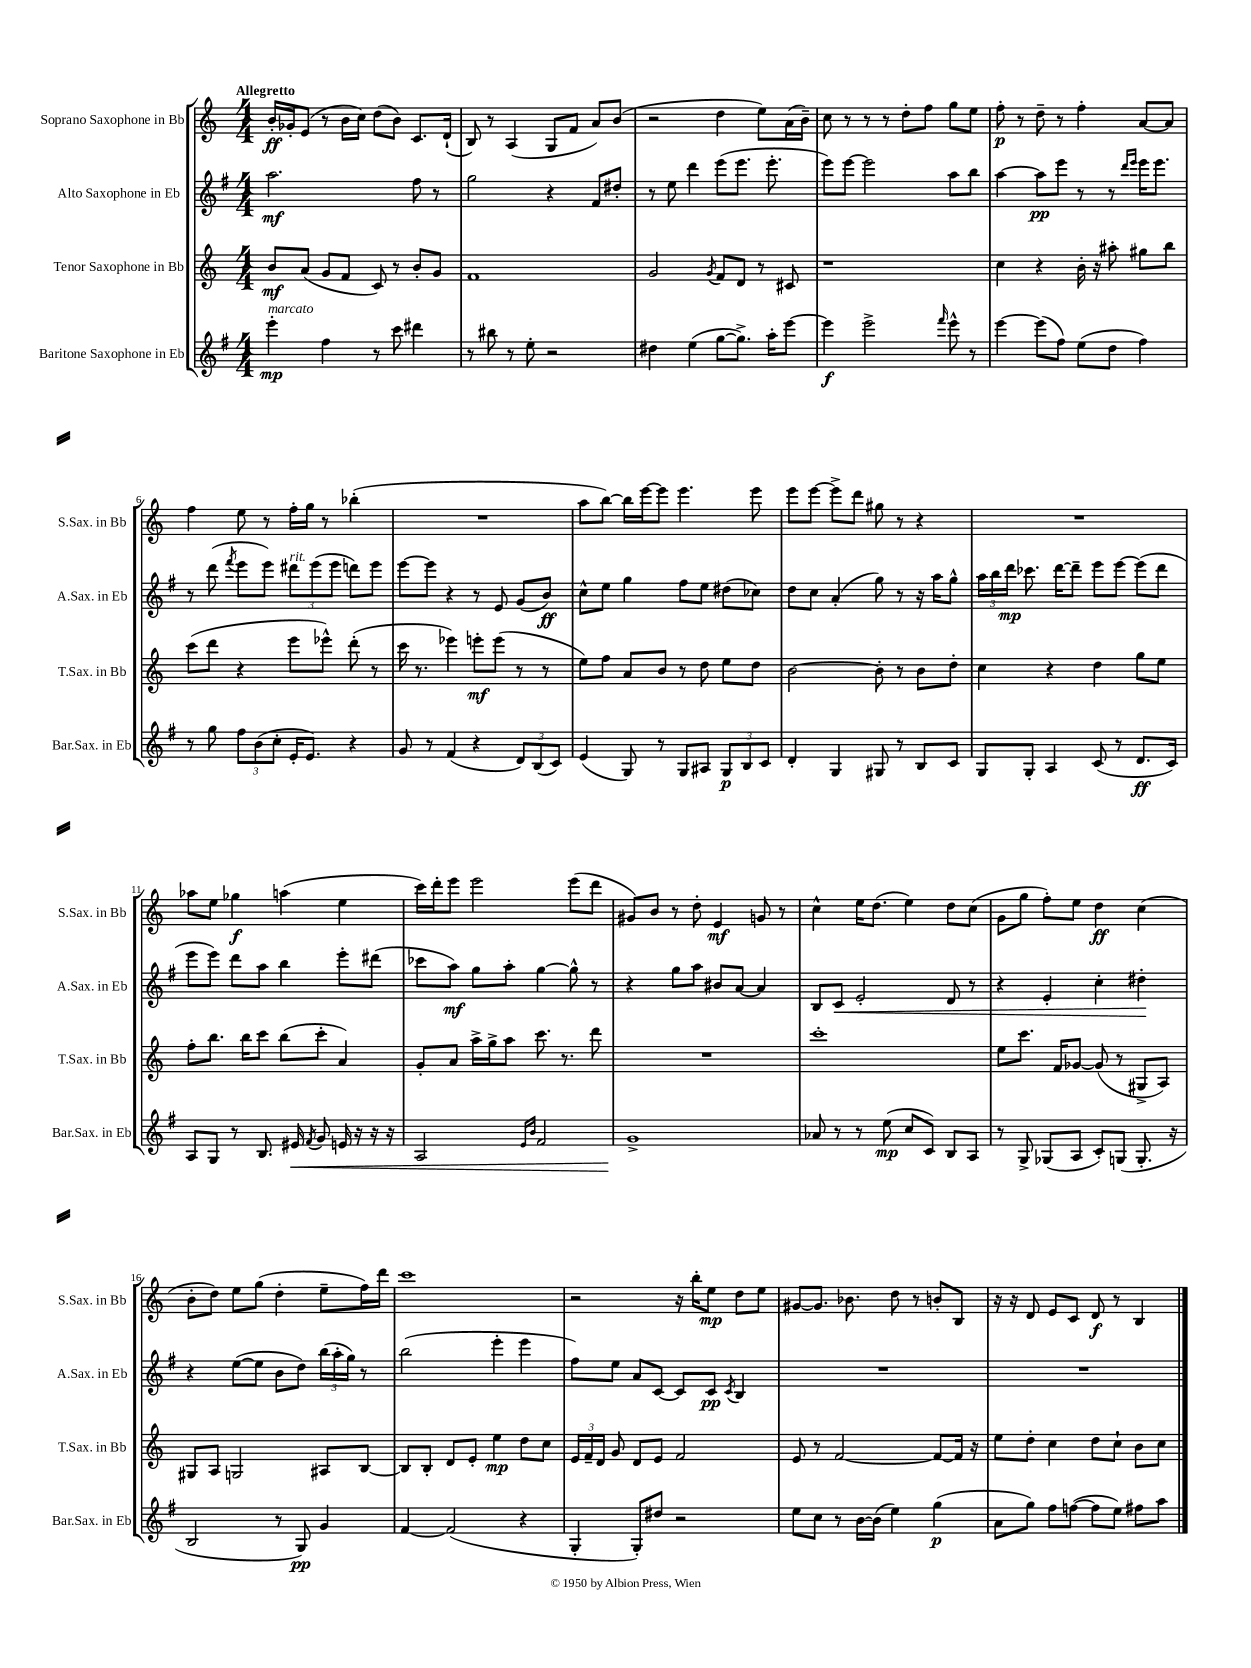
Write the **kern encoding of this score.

**kern	**dynam	**kern	**dynam	**kern	**dynam	**kern	**dynam
*part4	*part4	*part3	*part3	*part2	*part2	*part1	*part1
*staff4	*staff4	*staff3	*staff3	*staff2	*staff2	*staff1	*staff1
*I"Baritone Saxophone in Eb	*	*I"Tenor Saxophone in Bb	*	*I"Alto Saxophone in Eb	*	*I"Soprano Saxophone in Bb	*
*I'Bar.Sax. in Eb	*	*I'T.Sax. in Bb	*	*I'A.Sax. in Eb	*	*I'S.Sax. in Bb	*
*clefG2	*	*clefG2	*	*clefG2	*	*clefG2	*
*k[f#]	*	*k[]	*	*k[f#]	*	*k[]	*
*M4/4	*	*M4/4	*	*M4/4	*	*M4/4	*
=1	=1	=1	=1	=1	=1	=1	=1
!	!	!	!	!	!	!LO:TX:a:B:t=Allegretto	!
!LO:TX:a:i:t=marcato	!	!	!	!	!	!	!
4eee'\	mp	8b/L	mf	2.aa\	mf	16b'/LL	ff
.	.	.	.	.	.	16g-X'/J	.
.	.	(8a/J	.	.	.	(8e/J	.
4ff#\	.	8g/L	.	.	.	8r	.
.	.	8f/J	.	.	.	16b\LL	.
.	.	.	.	.	.	16cc\JJ)	.
8r	.	8c/)	.	.	.	(8dd\L	.
8ccc\	.	8r	.	.	.	8b\J)	.
4ddd#X\	.	8b'/L	.	8ff#\	.	8.c/L	.
.	.	8g/J	.	8r	.	.	.
.	.	.	.	.	.	(16d`/Jk	.
=2	=2	=2	=2	=2	=2	=2	=2
8r	.	1f	.	2gg\	.	8B/)	.
8bb#X\	.	.	.	.	.	8r	.
8r	.	.	.	.	.	(4A/	.
8ee'\	.	.	.	.	.	.	.
2r	.	.	.	4r	.	8G/L	.
.	.	.	.	.	.	8f/J	.
.	.	.	.	8f#/L	.	8a/L)	.
.	.	.	.	8dd#X'/J	.	(8b/J	.
=3	=3	=3	=3	=3	=3	=3	=3
4dd#X\	.	2g/	.	8r	.	2r	.
.	.	.	.	8ee\	.	.	.
(4ee\	.	.	.	4ddd\	.	.	.
.	.	8qg/	.	.	.	.	.
[8gg\L	.	8f/L	.	(8eee\L	.	4dd\	.
8.gg^\J])	.	8d/J	.	8.eee\J	.	.	.
.	.	8r	.	.	.	8ee\L)	.
16aa'\KL	.	.	.	8.eee'\	.	.	.
[8eee\J	.	8c#X/	.	.	.	(16a\L	.
.	.	.	.	.	.	16b~\JJ)	.
=4	=4	=4	=4	=4	=4	=4	=4
4eee\]	f	1r	.	8eee\L)	.	8cc\	.
.	.	.	.	[8eee\J	.	8r	.
2eee^\	.	.	.	2eee\]	.	8r	.
.	.	.	.	.	.	8r	.
.	.	.	.	.	.	8dd'\L	.
.	.	.	.	.	.	8ff\J	.
16qqfff#/	.	.	.	.	.	.	.
8eee^^\	.	.	.	8aa\L	.	8gg\L	.
8r	.	.	.	8bb\J	.	8ee\J	.
=5	=5	=5	=5	=5	=5	=5	=5
[4eee\	.	4cc\	.	[4aa\	.	8ff'\	p
.	.	.	.	.	.	8r	.
(8eee\L]	.	4r	.	8aa\L]	pp	8dd~\	.
8ff#\J)	.	.	.	8eee\J	.	8r	.
(8ee\L	.	16b'\	.	8r	.	4ff'\	.
.	.	16r	.	.	.	.	.
8dd\J	.	8aa#X'\	.	8r	.	.	.
.	.	.	.	16qqddd/LL	.	.	.
.	.	.	.	16qqeee/JJ	.	.	.
4ff#\)	.	8gg#X\L	.	16eee\KL	.	[8a/L	.
.	.	.	.	8.eee\J	.	.	.
.	.	8bb\J	.	.	.	8a/J]	.
!!LO:LB:g=z
=6	=6	=6	=6	=6	=6	=6	=6
8r	.	(8ccc\L	.	8r	.	4ff\	.
8gg\	.	8ddd\J	.	(8ddd\	.	.	.
.	.	.	.	8qfff#/	.	.	.
12ff#\L	.	4r	.	8eee\L	.	8ee\	.
(12b\	.	.	.	.	.	.	.
.	.	.	.	8eee\J)	.	8r	.
12cc'\J	.	.	.	.	.	.	.
!	!	!	!	!LO:TX:a:i:t=rit.	!	!	!
16e'/KL	.	8eee\L	.	12ddd#X\L	.	16ff'\LL	.
8.e/J)	.	.	.	.	.	16gg\JJ	.
.	.	.	.	(12eee\	.	.	.
.	.	8eee-X^^\J)	.	.	.	8r	.
.	.	.	.	12eee\J	.	.	.
4r	.	(8ddd'\	.	8dddn\L)	.	(4bb-X'\	.
.	.	8r	.	8eee\J	.	.	.
=7	=7	=7	=7	=7	=7	=7	=7
8g/	.	16ccc\	.	[8eee\L	.	1r	.
.	.	8.r	.	.	.	.	.
8r	.	.	.	8eee\J]	.	.	.
(4f#/	.	4eee-X\)	.	4r	.	.	.
4r	.	8eeen'\L	mf	8r	.	.	.
.	.	(8eee\J	.	8e/	.	.	.
12d/L)	.	8r	.	(8g/L	.	.	.
(12B/	.	.	.	.	.	.	.
.	.	8r	.	8b/J)	ff	.	.
12c/J)	.	.	.	.	.	.	.
=8	=8	=8	=8	=8	=8	=8	=8
(4e/	.	8ee\L)	.	8cc^^\L	.	8aa\L	.
.	.	8ff\J	.	8ee\J	.	[8bb\J)	.
8G/)	.	8a/L	.	4gg\	.	16bb\LL]	.
.	.	.	.	.	.	[16eee\J	.
8r	.	8b/J	.	.	.	8eee\J]	.
8G/L	.	8r	.	8ff#\L	.	4.eee\	.
8A#X/J	.	8dd\	.	8ee\J	.	.	.
12G/L	p	8ee\L	.	(8dd#X\L	.	.	.
12B/	.	.	.	.	.	.	.
.	.	8dd\J	.	8cc-X\J)	.	8eee\	.
12c/J	.	.	.	.	.	.	.
=9	=9	=9	=9	=9	=9	=9	=9
4d'/	.	[2b\	.	8dd\L	.	8eee\L	.
.	.	.	.	8cc\J	.	[8eee\J	.
4G/	.	.	.	(4a'/	.	8eee^\L]	.
.	.	.	.	.	.	8ddd\J	.
8G#X/	.	8b'\]	.	8gg\)	.	8gg#X\	.
8r	.	8r	.	8r	.	8r	.
8B/L	.	8b\L	.	16r	.	4r	.
.	.	.	.	16aa\KL	.	.	.
8c/J	.	8dd'\J	.	8gg^^\J	.	.	.
=10	=10	=10	=10	=10	=10	=10	=10
8G/L	.	4cc\	.	24aa\LL	.	1r	.
.	.	.	.	24bb\	.	.	.
.	.	.	.	24ddd\JJ	mp	.	.
8G'/J	.	.	.	8.ccc-X\	.	.	.
4A/	.	4r	.	.	.	.	.
.	.	.	.	[16ddd\KL	.	.	.
.	.	.	.	8ddd~\J]	.	.	.
(8c/	.	4dd\	.	8eee\L	.	.	.
8r	.	.	.	[8eee\J	.	.	.
8.d/L	ff	8gg\L	.	(8eee\L]	.	.	.
.	.	8ee\J	.	8ddd\J	.	.	.
16c/Jk)	.	.	.	.	.	.	.
!!LO:LB:g=z
=11	=11	=11	=11	=11	=11	=11	=11
8A/L	.	8ff'\L	.	8eee\L	.	8aa-X\L	.
8G/J	.	8.bb\J	.	8eee\J)	.	8ee\J	.
8r	.	.	.	8ddd\L	.	4gg-X\	f
.	.	16bb\KL	.	.	.	.	.
8.B/	.	8ccc\J	.	8aa\J	.	.	.
.	.	(8bb\L	.	4bb\	.	(4aan\	.
!	!LO:HP:b	!	!	!	!	!	!
16e#X/	<	.	.	.	.	.	.
8qf#/	.	.	.	.	.	.	.
8g/	.	8ccc'\J	.	.	.	.	.
16en/	.	4a/)	.	8eee'\L	.	4ee\	.
16r	.	.	.	.	.	.	.
16r	.	.	.	(8ddd#X\J	.	.	.
16r	.	.	.	.	.	.	.
=12	=12	=12	=12	=12	=12	=12	=12
2A/	.	8g'/L	.	8ccc-X\L	.	16ccc\LL)	.
.	.	.	.	.	.	16ddd'\J	.
.	.	8a/J	.	8aa\J)	mf	8eee\J	.
.	.	16aa^\LL	.	8gg\L	.	2eee\	.
.	.	16gg^\J	.	.	.	.	.
.	.	8aa\J	.	8aa'\J	.	.	.
16qqe/LL	.	.	.	.	.	.	.
16qqb/JJ	.	.	.	.	.	.	.
2f#/	.	8.ccc\	.	[4gg\	.	.	.
.	.	8.r	.	.	.	.	.
.	.	.	.	8gg^^\]	.	(8eee\L	.
.	.	8ddd\	.	8r	.	8ddd\J	.
=13	=13	=13	=13	=13	=13	=13	=13
1g^	.	1r	.	4r	.	8g#X/L)	.
.	.	.	.	.	.	8b/J	.
.	.	.	.	8gg\L	.	8r	.
.	.	.	.	8aa\J	.	8dd'\	.
.	.	.	.	8b#X/L	.	4e/	mf
.	.	.	.	[8a/J	.	.	.
.	.	.	.	4a/]	.	8gn/	.
.	.	.	.	.	.	8r	.
.	[	.	.	.	.	.	.
=14	=14	=14	=14	=14	=14	=14	=14
8a-X/	.	1ccc'	.	8B/L	.	4cc^^\	.
!	!	!	!	!	!LO:HP:b	!	!
8r	.	.	.	8c/J	<	.	.
8r	.	.	.	2e'/	.	16ee\KL	.
.	.	.	.	.	.	(8.dd\J	.
(8ee\	mp	.	.	.	.	.	.
8cc/L	.	.	.	.	.	4ee\)	.
8c/J)	.	.	.	.	.	.	.
8B/L	.	.	.	8d/	.	8dd\L	.
8A/J	.	.	.	8r	.	(8cc\J	.
=15	=15	=15	=15	=15	=15	=15	=15
8r	.	8ee\L	.	4r	.	8g\L	.
8G^/	.	8.ccc\J	.	.	.	8gg\J	.
(8G-X/L	.	.	.	4e'/	.	8ff'\L)	.
.	.	16f/KL	.	.	.	.	.
8A/J	.	[8g-X/J	.	.	.	8ee\J	.
8c'/L)	.	(8g-/]	.	4cc'\	.	4dd\	ff
(8Gn/J	.	8r	.	.	.	.	.
8.G'/	.	8G#X^/L	.	4dd#X'\	.	(4cc\	.
.	.	8A/J)	.	.	.	.	.
16r	.	.	.	.	.	.	.
.	.	.	.	.	[	.	.
!!LO:LB:g=z
=16	=16	=16	=16	=16	=16	=16	=16
2B/	.	8G#X/L	.	4r	.	8b'\L	.
.	.	8A/J	.	.	.	8dd\J)	.
.	.	2Gn/	.	([8ee\L	.	8ee\L	.
.	.	.	.	8ee\J]	.	(8gg\J	.
8r	.	.	.	8b\L	.	4dd'\	.
8G/)	pp	.	.	8dd\J)	.	.	.
4g/	.	8A#X/L	.	(24bb\LL	.	8ee~\L	.
.	.	.	.	24aa'\	.	.	.
.	.	.	.	24gg\JJ)	.	.	.
.	.	[8B/J	.	8r	.	16ff\L)	.
.	.	.	.	.	.	16ddd\JJ	.
=17	=17	=17	=17	=17	=17	=17	=17
[4f#/	.	8B/L]	.	(2bb\	.	1ccc	.
.	.	8B'/J	.	.	.	.	.
(2f#/]	.	8d/L	.	.	.	.	.
.	.	8e'/J	.	.	.	.	.
.	.	4ee\	mp	4eee'\	.	.	.
4r	.	8dd\L	.	4eee\	.	.	.
.	.	8cc\J	.	.	.	.	.
=18	=18	=18	=18	=18	=18	=18	=18
4G'/	.	24e/LL	.	8ff#\L)	.	2r	.
.	.	24f~/	.	.	.	.	.
.	.	24d/JJ	.	.	.	.	.
.	.	8g/	.	8ee\J	.	.	.
8G'/L)	.	8d/L	.	8a/L	.	.	.
8dd#X/J	.	8e/J	.	[8c/J	.	.	.
2r	.	2f/	.	8c/L]	.	16r	.
.	.	.	.	.	.	16bb'\KL	.
.	.	.	.	8c/J	pp	8ee\J	mp
.	.	.	.	8qc/	.	.	.
.	.	.	.	4B/	.	8dd\L	.
.	.	.	.	.	.	8ee\J	.
=19	=19	=19	=19	=19	=19	=19	=19
8ee\L	.	8e/	.	1r	.	[8g#X/L	.
8cc\J	.	8r	.	.	.	8.g#/J]	.
8r	.	[2f/	.	.	.	.	.
.	.	.	.	.	.	8.b-X\	.
[16b\LL	.	.	.	.	.	.	.
(16b\JJ]	.	.	.	.	.	.	.
4ee\)	.	.	.	.	.	8dd\	.
.	.	.	.	.	.	8r	.
(4gg\	p	8f/L_	.	.	.	8bn'/L	.
.	.	16f/Jk]	.	.	.	8B/J	.
.	.	16r	.	.	.	.	.
=20	=20	=20	=20	=20	=20	=20	=20
8a\L	.	8ee\L	.	1r	.	16r	.
.	.	.	.	.	.	16r	.
8gg\J)	.	8dd'\J	.	.	.	8d/	.
8ff#\L	.	4cc\	.	.	.	8e/L	.
([8ffn\J	.	.	.	.	.	8c/J	.
8ff\L]	.	8dd\L	.	.	.	8d/	f
8ee\J)	.	8cc`\J	.	.	.	8r	.
8ff#X\L	.	8b\L	.	.	.	4B/	.
8aa\J	.	8cc\J	.	.	.	.	.
==	==	==	==	==	==	==	==
*-	*-	*-	*-	*-	*-	*-	*-
